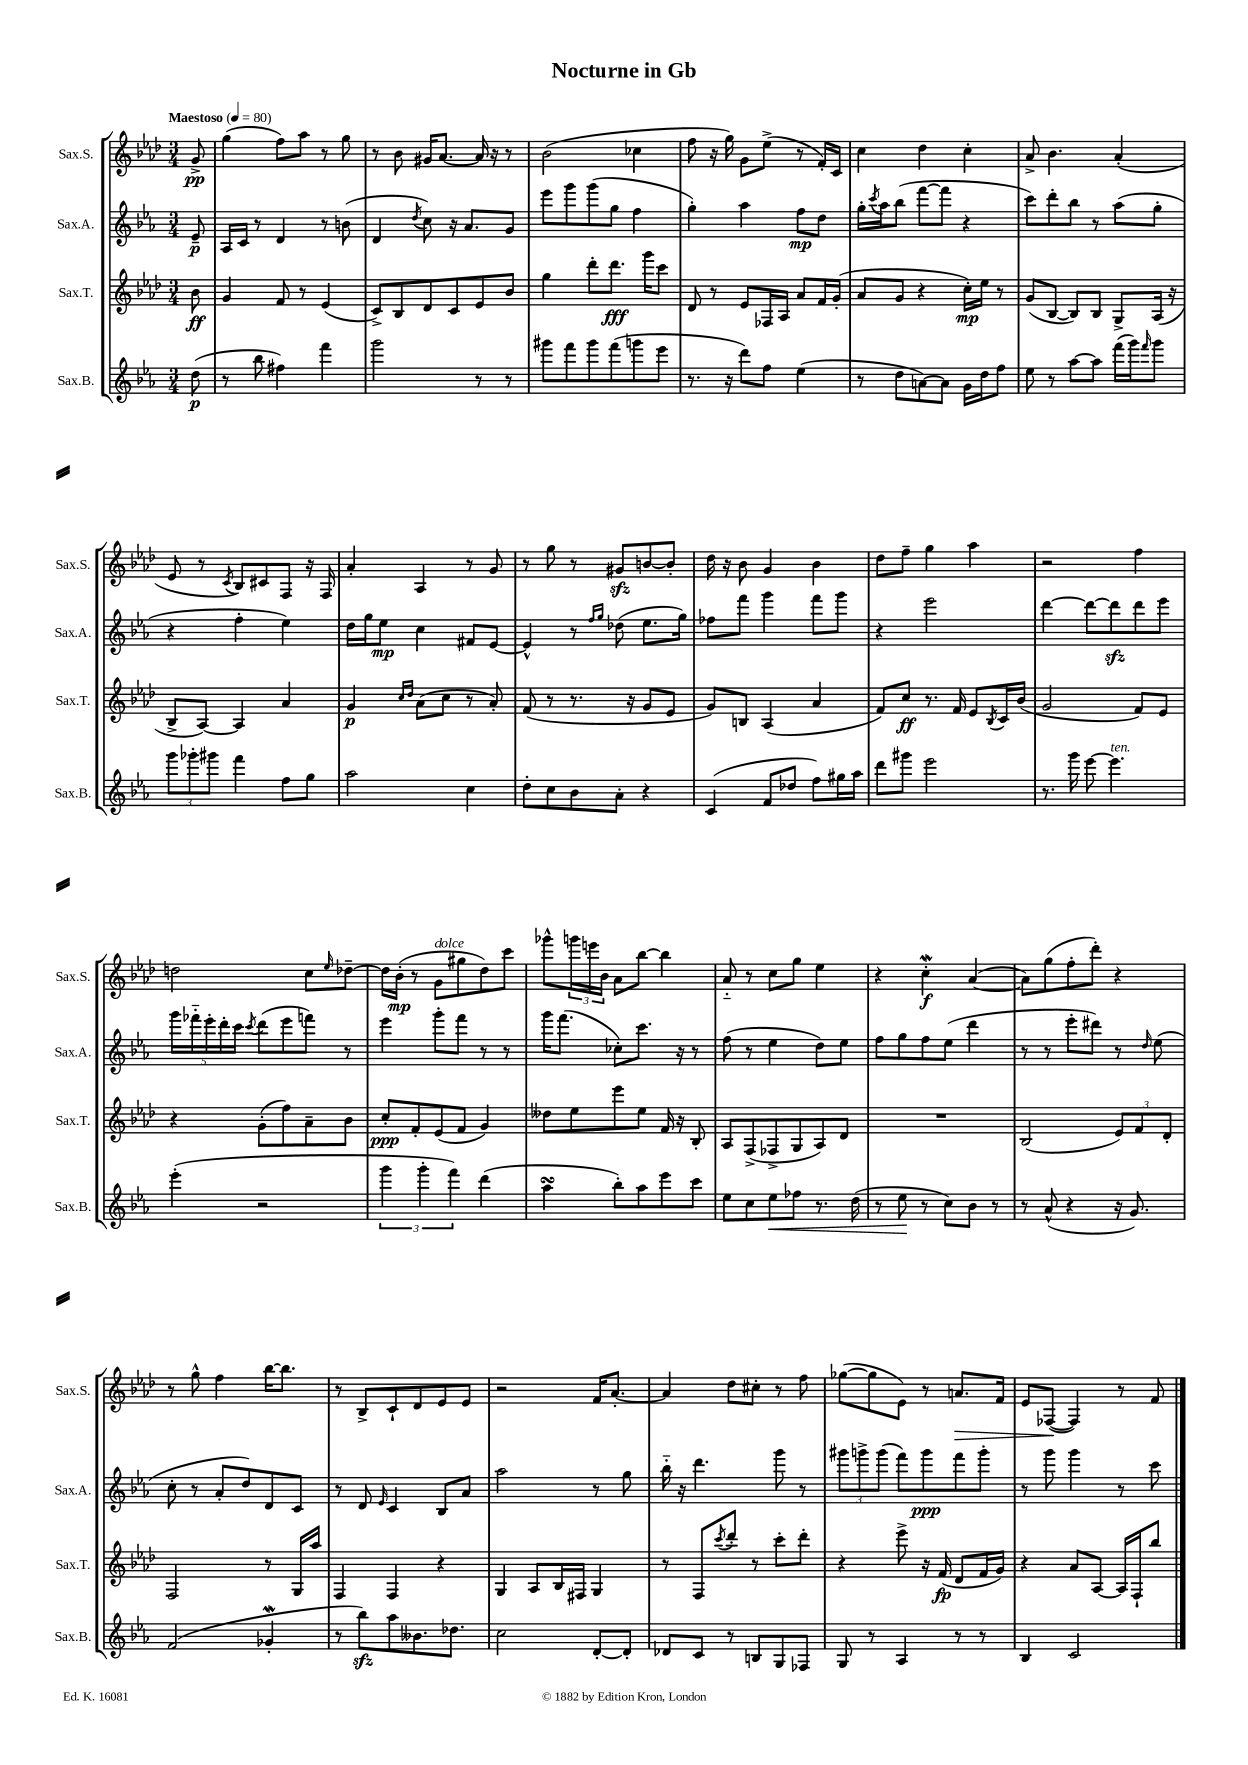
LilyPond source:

\header { title = "Nocturne in Gb" }
<<
\new StaffGroup <<
\new Staff = "s0" \with { instrumentName = "Sax.S." shortInstrumentName = "Sax.S." } {
    \clef treble \key aes \major \numericTimeSignature \time 3/4 \partial 8 \tempo "Maestoso" 4 = 80
    g'8->\pp |
    g''4( f''8) aes''8 r8 g''8 |
    r8 bes'8 gis'16 aes'8.~ aes'16 r16 r8 |
    bes'2( ces''4 |
    f''8 r16 g''16) g'8 ees''8->( r8 f'16-.) c'16 |
    c''4 des''4 c''4-. |
    aes'8-> bes'4. aes'4-.( |
    ees'8 r8 \acciaccatura { c'8 } bes8) cis'8 f8 r16 f16 |
    aes'4-. aes4 r8 g'8 |
    r8 g''8 r8 gis'8\sfz b'8~ b'8-. |
    des''16 r16 bes'8 g'4 bes'4 |
    des''8 f''8-- g''4 aes''4 |
    r2 f''4 |
    d''2 c''8 \grace { ees''16 } des''8~-- |
    des''16 bes'16-.\mp( r8 g'8^\markup { \italic "dolce" } gis''8 des''8) c'''8 |
    ges'''8-^ \tuplet 3/2 { g'''16 e'''16 bes'16 } aes'8 bes''8~ bes''4 |
    aes'8-_ r8 c''8 g''8 ees''4 |
    r4 c''4-.\mordent\f aes'4~( |
    aes'8) g''8( f''8-. des'''8-.) r4 |
    r8 g''8-^ f''4 bes''16~ bes''8. |
    r8 bes8-> c'8-! des'8 ees'8 ees'8 |
    r2 f'16 aes'8.~-. |
    aes'4 des''8 cis''8-. r8 f''8 |
    ges''8~( ges''8 ees'8) r8 a'8.\> f'16 |
    ees'8 fes8~\!( fes4) r8 f'8 \bar "|." |
}
\new Staff = "s1" \with { instrumentName = "Sax.A." shortInstrumentName = "Sax.A." } {
    \clef treble \key ees \major \numericTimeSignature \time 3/4 \partial 8
    ees'8--\p |
    aes16 c'16 r8 d'4 r8 b'8( |
    d'4 \acciaccatura { d''8 } c''8) r16 aes'8. g'8 |
    ees'''8 g'''8 g'''8( g''8 f''4 |
    g''4-.) aes''4 f''8\mp d''8 |
    g''16-. \acciaccatura { c'''8 } aes''16 bes''8( f'''8~ f'''8 r4 |
    c'''8) d'''8-. bes''8 r8 aes''8( g''8-. |
    r4 f''4-. ees''4) |
    d''16 g''16 ees''8\mp c''4 fis'8 ees'8~ |
    ees'4-^ r8 \grace { f''16 g''16 } des''8( ees''8. g''16) |
    fes''8 f'''8 g'''4 f'''8 g'''8 |
    r4 ees'''2 |
    d'''4~ d'''8~ d'''8\sfz d'''8 ees'''8 |
    \tuplet 5/4 { g'''16 fes'''16-_ ees'''16-. d'''16-. c'''16 } \acciaccatura { c'''8 } d'''8( ees'''8 f'''8) r8 |
    ees'''4 g'''8-. f'''8 r8 r8 |
    g'''16 f'''8.( ces''8-.) c'''8. r16 r8 |
    f''8( r8 ees''4 d''8) ees''8 |
    f''8 g''8 f''8 ees''8( d'''4 |
    r8 r8 ees'''8-. dis'''8) r8 \grace { d''16 } ees''8( |
    c''8-. r8 aes'8-. d''8) d'8 c'8 |
    r8 d'8 \grace { ees'16 } c'4 bes8 aes'8 |
    aes''2 r8 g''8 |
    bes''16-_ r16 d'''4. g'''8 r8 |
    \tuplet 3/2 { gis'''8 g'''8-> g'''8( } f'''8) g'''8\ppp f'''8 g'''8-. |
    r8 g'''8 g'''4 r8 c'''8 \bar "|." |
}
\new Staff = "s2" \with { instrumentName = "Sax.T." shortInstrumentName = "Sax.T." } {
    \clef treble \key aes \major \numericTimeSignature \time 3/4 \partial 8
    bes'8\ff |
    g'4 f'8 r8 ees'4( |
    c'8->) bes8 des'8 c'8 ees'8 bes'8 |
    g''4 des'''8-. des'''8.\fff g'''16 c'''8 |
    des'8 r8 ees'8 fes16 aes16 aes'8 f'16 g'16-.( |
    aes'8 g'8 r4 c''16-.\mp) ees''16 r8 |
    g'8( bes8~ bes8) bes8 g8-> aes16( r16 |
    bes8-> aes8~) aes4 aes'4 |
    g'4\p \grace { c''16 des''16 } aes'8( c''8 r8 aes'8-.) |
    f'8( r8 r8. r16 g'8 ees'8 |
    g'8) b8 aes4( aes'4 |
    f'8) c''8\ff r8. f'16 ees'8 \acciaccatura { bes8 } c'16 bes'16( |
    g'2 f'8) ees'8 |
    r4 g'8-.( f''8) aes'8-- bes'8 |
    c''8-.\ppp f'8-. ees'8( f'8 g'4) |
    deses''8 ees''8 ees'''8 ees''8 f'16 r16 bes8-. |
    aes8 f8->( fes8-> g8 aes8) des'8 |
    R2. |
    bes2( \tuplet 3/2 { ees'8) f'8 des'8-. } |
    f2 r8 g16 aes''16 |
    f4 f4 r4 |
    g4 aes8 bes16 fis16 g4 |
    r8 f8 \acciaccatura { c'''8 } des'''8-. r8 c'''8-. des'''8-. |
    r4 ees'''8-> r16 f'16\fp( des'8 f'16 g'16) |
    r4 aes'8 aes8~ aes16 f16-! bes''8 \bar "|." |
}
\new Staff = "s3" \with { instrumentName = "Sax.B." shortInstrumentName = "Sax.B." } {
    \clef treble \key ees \major \numericTimeSignature \time 3/4 \partial 8
    d''8\p( |
    r8 bes''8 fis''4) f'''4 |
    g'''2 r8 r8 |
    gis'''8 f'''8 gis'''8 f'''8( g'''8 ees'''8 |
    r8. r16 d'''8) f''8 ees''4( |
    r8 d''8 a'8~) a'8 g'16 d''16 f''8 |
    ees''8 r8 aes''8~ aes''8 f'''16( g'''16) \grace { f'''16 } g'''8 |
    \tuplet 3/2 { g'''8 ges'''8-. gis'''8 } f'''4 f''8 g''8 |
    aes''2 c''4 |
    d''8-. c''8 bes'8 aes'8-. r4 |
    c'4( f'8 des''8 f''8) gis''16 aes''16 |
    d'''8 gis'''8 ees'''2 |
    r8. g'''16 ees'''8~ ees'''4.^\markup { \italic "ten." } |
    ees'''4-.( r2 |
    \tuplet 3/2 { g'''4 g'''4-. f'''4) } d'''4( |
    aes''4\turn bes''8-.) aes''8 ees'''8 c'''8 |
    ees''8 c''8 ees''8\< fes''8 r8. d''16( |
    r8 ees''8\! r8 c''8) bes'8 r8 |
    r8 aes'8-^( r4 r16 g'8.) |
    f'2( ges'4-.\mordent |
    r8 bes''8\sfz) aes''8 beses'8. des''8. |
    c''2 d'8~-. d'8-. |
    des'8 c'8 r8 b8 g8 fes8 |
    g8 r8 aes4 r8 r8 |
    bes4 c'2 \bar "|." |
}
>>
>>
\layout { \context { \Score \remove "Bar_number_engraver" } }
